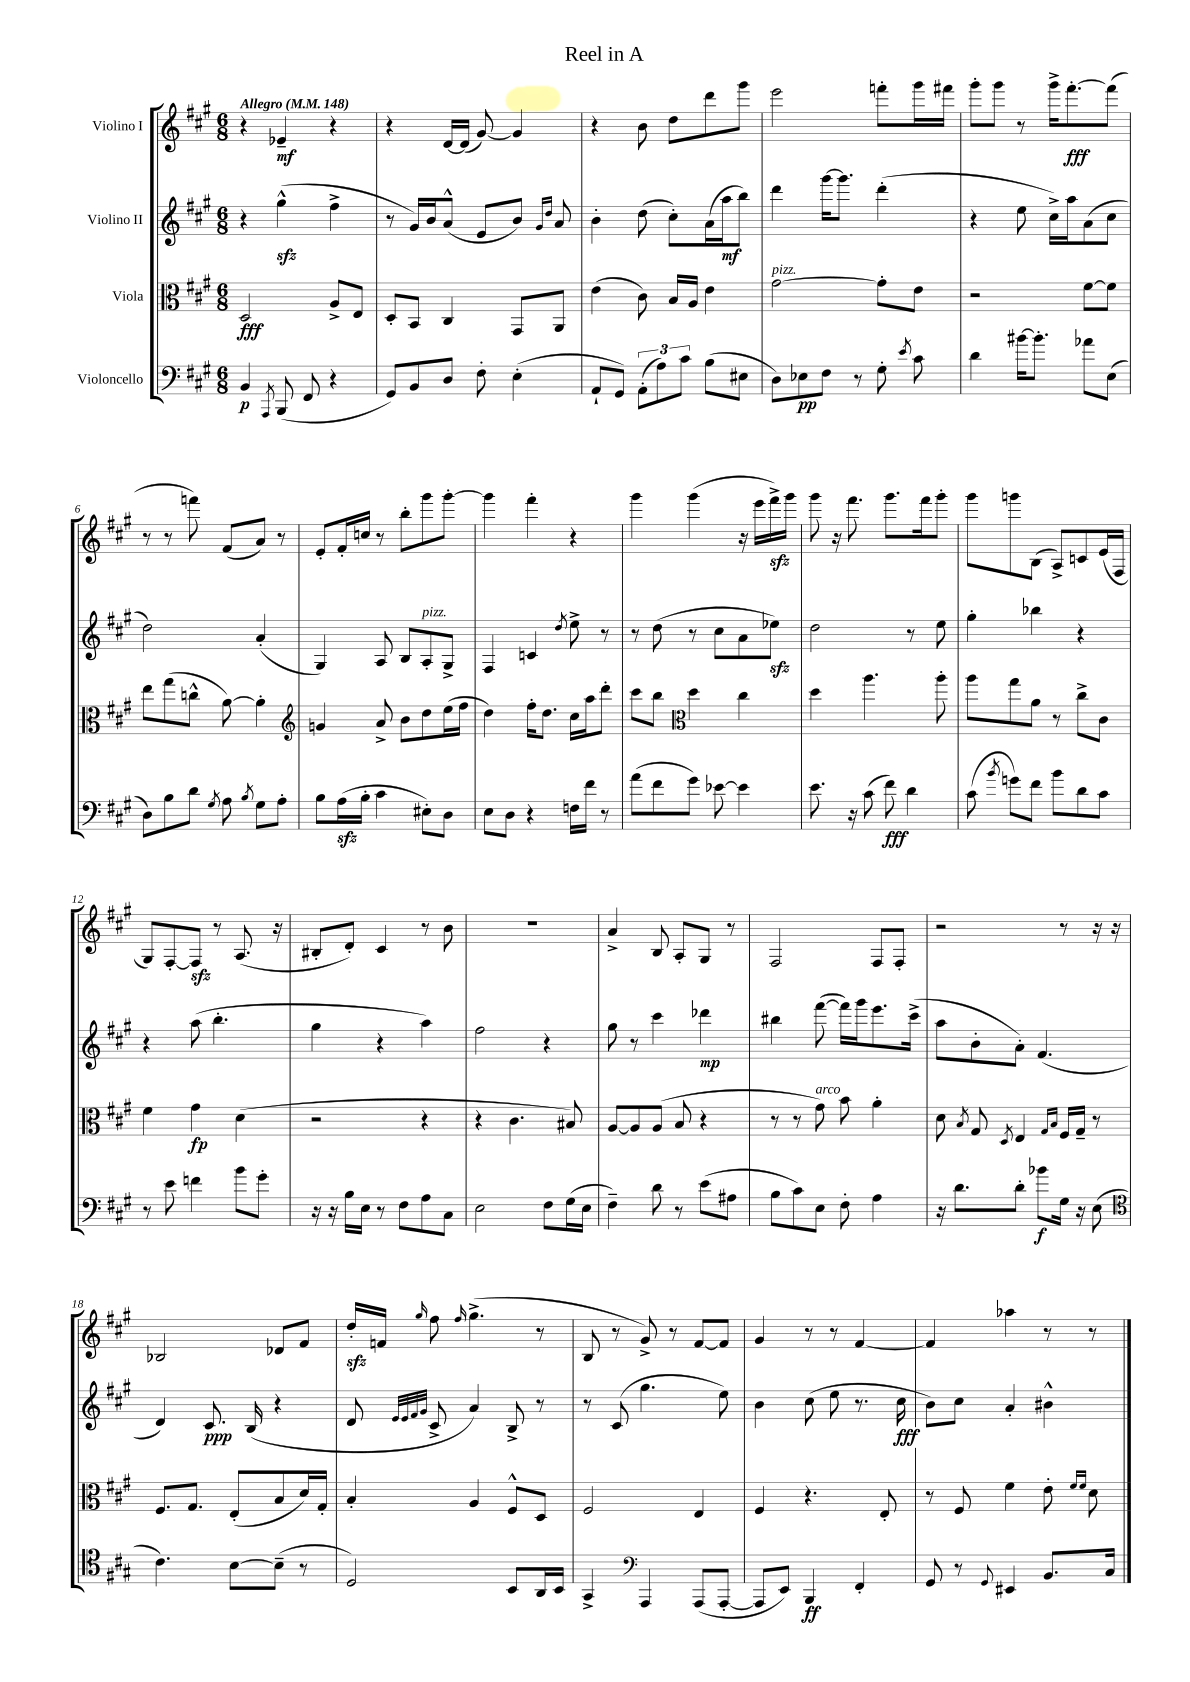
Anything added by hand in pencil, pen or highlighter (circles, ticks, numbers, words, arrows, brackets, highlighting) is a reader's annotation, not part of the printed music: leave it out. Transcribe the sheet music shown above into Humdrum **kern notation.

**kern	**dynam	**kern	**dynam	**kern	**dynam	**kern	**dynam
*part4	*part4	*part3	*part3	*part2	*part2	*part1	*part1
*staff4	*staff4	*staff3	*staff3	*staff2	*staff2	*staff1	*staff1
*I"Violoncello	*	*I"Viola	*	*I"Violino II	*	*I"Violino I	*
*clefF4	*	*clefC3	*	*clefG2	*	*clefG2	*
*k[f#c#g#]	*	*k[f#c#g#]	*	*k[f#c#g#]	*	*k[f#c#g#]	*
*M6/8	*	*M6/8	*	*M6/8	*	*M6/8	*
*MM148	*	*MM148	*	*MM148	*	*MM148	*
=1	=1	=1	=1	=1	=1	=1	=1
!	!	!	!	!	!	!LO:TX:a:B:t=Allegro	!
4BB/	p	2D/	fff	4r	.	4r	.
8qAAA/	.	.	.	.	.	.	.
(8BBB/	.	.	.	(4gg#zz^^\	.	4e-X~/	mf
8FF#/	.	.	.	.	.	.	.
4r	.	8A^/L	.	4ff#^\	.	4r	.
.	.	8E/J	.	.	.	.	.
=2	=2	=2	=2	=2	=2	=2	=2
8GG#/L)	.	8D'/L	.	8r	.	4r	.
8BB/	.	8BB/J	.	16g#/LL)	.	.	.
.	.	.	.	16b/J	.	.	.
8D/J	.	4C#/	.	(8a^^/J	.	[16d/LL	.
.	.	.	.	.	.	(16d/JJ]	.
8F#'\	.	.	.	8e/L	.	[8g#/)	.
(4E'\	.	8GG#/L	.	8b/J)	.	4g#/]	.
.	.	.	.	16qqg#/LL	.	.	.
.	.	.	.	16qqdd/JJ	.	.	.
.	.	8AA/J	.	8a/	.	.	.
=3	=3	=3	=3	=3	=3	=3	=3
8AA`/L	.	(4e\	.	4b'\	.	4r	.
8GG#/J)	.	.	.	.	.	.	.
(12AA'\L	.	8c#\)	.	(8dd\	.	8b\	.
12A\)	.	.	.	.	.	.	.
.	.	16B/LL	.	8cc#'\L)	.	8dd\L	.
12c#\J	.	.	.	.	.	.	.
.	.	16A/JJ	.	.	.	.	.
(8B\L	.	4e\	.	(16a\L	.	8ddd\	.
.	.	.	.	16aa\J	mf	.	.
8E#X\J	.	.	.	8bb\J)	.	8ggg#\J	.
=4	=4	=4	=4	=4	=4	=4	=4
!	!	!LO:TX:a:i:t=pizz.	!	!	!	!	!
8D\L)	.	[2g#\	.	4ddd\	.	2eee\	.
8E-X\	pp	.	.	.	.	.	.
8F#\J	.	.	.	[16ggg#\KL	.	.	.
.	.	.	.	8.ggg#\J]	.	.	.
8r	.	.	.	.	.	.	.
8G#'\	.	8g#'\L]	.	(4ddd'\	.	8fffn'\L	.
8qe/	.	.	.	.	.	.	.
8c#\	.	8e\J	.	.	.	16ggg#\L	.
.	.	.	.	.	.	16fff#X\JJ	.
=5	=5	=5	=5	=5	=5	=5	=5
4d\	.	2r	.	4r	.	8ggg#'\L	.
.	.	.	.	.	.	8ggg#\J	.
[16b#X\KL	.	.	.	8ee\	.	8r	.
8.b#'\J]	.	.	.	.	.	.	.
.	.	.	.	16cc#^\LL)	.	16ggg#^\KL	.
.	.	.	.	16aa\J	.	[8.fff#'\	fff
8a-X\L	.	[8f#\L	.	(8a\	.	.	.
(8E\J	.	8f#\J]	.	8cc#\J	.	(8fff#\J]	.
!!LO:LB:g=z
=6	=6	=6	=6	=6	=6	=6	=6
8D\L)	.	8ee\L	.	2dd\)	.	8r	.
8B\	.	(8gg#\	.	.	.	8r	.
8d\J	.	8ccn^^\J	.	.	.	8fffn\)	.
8qG#/	.	.	.	.	.	.	.
8A\	.	[8a\)	.	.	.	(8f#/L	.
8qB/	.	.	.	.	.	.	.
8G#\L	.	4a'\]	.	(4a'/	.	8a/J)	.
8A'\J	.	.	.	.	.	8r	.
=7	=7	=7	=7	=7	=7	=7	=7
*	*	*clefG2	*	*	*	*	*
8B\L	.	4gn/	.	4G#/)	.	8e'/L	.
(16Azz\L	.	.	.	.	.	16f#'/L	.
16B'\JJ	.	.	.	.	.	16ccn/JJ	.
4c#\	.	8a^/	.	8A/	.	8r	.
.	.	8b\L	.	8B/L	.	8bb'\L	.
!	!	!	!	!LO:TX:a:i:t=pizz.	!	!	!
8E#X'\L)	.	8dd\	.	8A'/	.	8ggg#\	.
8D\J	.	(16ee\L	.	8G#^/J	.	[8ggg#'\J	.
.	.	16ff#\JJ	.	.	.	.	.
=8	=8	=8	=8	=8	=8	=8	=8
8E\L	.	4dd\)	.	4F#/	.	4ggg#\]	.
8D\J	.	.	.	.	.	.	.
4r	.	16ff#'\KL	.	4cn/	.	4fff#'\	.
.	.	8.dd\J	.	.	.	.	.
.	.	.	.	8qdd/	.	.	.
16Fn\LL	.	16cc#\LL	.	8ee^\	.	4r	.
16f#\JJ	.	16aa\J	.	.	.	.	.
8r	.	8ddd'\J	.	8r	.	.	.
=9	=9	=9	=9	=9	=9	=9	=9
(8a\L	.	8ccc#\L	.	8r	.	4ggg#\	.
8f#\	.	8bb\J	.	(8dd\	.	.	.
*	*	*clefC3	*	*	*	*	*
8g#\J)	.	4dd\	.	8r	.	(4ggg#\	.
[8e-X\	.	.	.	8cc#\L	.	.	.
4e-\]	.	4cc#\	.	8a\	.	16r	.
.	.	.	.	.	.	16eee\LL	.
.	.	.	.	8ee-Xzz\J)	.	16fff#zz^\)	.
.	.	.	.	.	.	16ggg#\JJ	.
=10	=10	=10	=10	=10	=10	=10	=10
8.e\	.	4dd\	.	2dd\	.	8ggg#\	.
.	.	.	.	.	.	16r	.
16r	.	.	.	.	.	8.fff#\	.
(8c#\	.	4.aa\	.	.	.	.	.
8f#\)	fff	.	.	.	.	8.ggg#\L	.
4d\	.	.	.	8r	.	.	.
.	.	.	.	.	.	16fff#\k	.
.	.	8aa'\	.	8ee\	.	8ggg#'\J	.
=11	=11	=11	=11	=11	=11	=11	=11
(8c#\	.	8aa\L	.	4gg#'\	.	8ggg#\L	.
8qb/	.	.	.	.	.	.	.
8gn\L)	.	8gg#\	.	.	.	8gggn\	.
8f#\J	.	8a\J	.	4bb-X\	.	(8B\J	.
8b\L	.	8r	.	.	.	8A^/L)	.
8d\	.	8cc#^\L	.	4r	.	8cn/	.
8c#\J	.	8c#\J	.	.	.	(16e/L	.
.	.	.	.	.	.	16F#/JJ	.
!!LO:LB:g=z
=12	=12	=12	=12	=12	=12	=12	=12
8r	.	4f#\	.	4r	.	8G#/L)	.
8e\	.	.	.	.	.	[8F#'/	.
4fn\	.	4g#\	fp	(8aa\	.	8F#zz/J]	.
.	.	.	.	4.bb'\	.	8r	.
8b\L	.	(4d\	.	.	.	(8.A/	.
8g#'\J	.	.	.	.	.	.	.
.	.	.	.	.	.	16r	.
=13	=13	=13	=13	=13	=13	=13	=13
16r	.	2r	.	4gg#\	.	8B#X'/L	.
16r	.	.	.	.	.	.	.
16B\LL	.	.	.	.	.	8d'/J)	.
16E\JJ	.	.	.	.	.	.	.
8r	.	.	.	4r	.	4c#/	.
8F#\L	.	.	.	.	.	.	.
8A\	.	4r	.	4aa\)	.	8r	.
8C#\J	.	.	.	.	.	8b\	.
=14	=14	=14	=14	=14	=14	=14	=14
2E\	.	4r	.	2ff#\	.	2.r	.
.	.	4.c#\	.	.	.	.	.
8F#\L	.	.	.	4r	.	.	.
(16G#\L	.	8B#X/)	.	.	.	.	.
16E\JJ	.	.	.	.	.	.	.
=15	=15	=15	=15	=15	=15	=15	=15
4F#~\)	.	[8A/L	.	8gg#\	.	4a^/	.
.	.	8A/]	.	8r	.	.	.
8d\	.	(8A/J	.	4ccc#\	.	8B/	.
8r	.	8B/	.	.	.	8A'/L	.
(8e\L	.	4r	.	4ddd-X\	mp	8G#/J	.
8A#X\J	.	.	.	.	.	8r	.
=16	=16	=16	=16	=16	=16	=16	=16
8B\L	.	8r	.	4bb#X\	.	2F#/	.
8c#\)	.	8r	.	.	.	.	.
!	!	!LO:TX:a:i:t=arco	!	!	!	!	!
8E\J	.	8g#\)	.	([8fff#\	.	.	.
8F#'\	.	8b\	.	16fff#\LL])	.	.	.
.	.	.	.	16ggg#\J	.	.	.
4A\	.	4a'\	.	8.eee\	.	8F#/L	.
.	.	.	.	.	.	8F#'/J	.
.	.	.	.	(16ccc#^\Jk	.	.	.
=17	=17	=17	=17	=17	=17	=17	=17
16r	.	8d\	.	8aa\L	.	2r	.
8.d\L	.	.	.	.	.	.	.
.	.	8qB/	.	.	.	.	.
.	.	8G#/	.	8b'\	.	.	.
.	.	8qD/	.	.	.	.	.
8d'\J	.	4E/	.	8a'\J)	.	.	.
8b-X\L	f	.	.	(4.f#/	.	.	.
.	.	16qqG#/LL	.	.	.	.	.
.	.	16qqB/JJ	.	.	.	.	.
16G#\Jk	.	16F#/LL	.	.	.	8r	.
16r	.	16G#~/JJ	.	.	.	.	.
(8E\	.	8r	.	.	.	16r	.
.	.	.	.	.	.	16r	.
!!LO:LB:g=z
=18	=18	=18	=18	=18	=18	=18	=18
*clefC4	*	*	*	*	*	*	*
4.c#\)	.	8.F#/L	.	4d/)	.	2B-X/	.
.	.	8.G#/J	.	.	.	.	.
.	.	.	.	8.c#/	ppp	.	.
[8B\L	.	(8E'/L	.	.	.	.	.
.	.	.	.	(16B/	.	.	.
(8B~\J]	.	8B/	.	4r	.	8d-X/L	.
8r	.	16d/L)	.	.	.	8f#/J	.
.	.	16G#'/JJ	.	.	.	.	.
=19	=19	=19	=19	=19	=19	=19	=19
2D/)	.	4B'/	.	8d/	.	16ddzz'/LL	.
.	.	.	.	.	.	16fn/JJ	.
.	.	.	.	32qqe/LLL	.	.	.
.	.	.	.	32qqe/	.	.	.
.	.	.	.	32qqf#/	.	.	.
.	.	.	.	32qqg#/JJJ	.	16qqgg#/	.
.	.	.	.	8c#^/	.	8ff#\	.
.	.	.	.	.	.	16qqff#/	.
.	.	4A/	.	4a/)	.	(4.gg#^\	.
8BB/L	.	8F#^^/L	.	8B^/	.	.	.
16AA/L	.	8D/J	.	8r	.	8r	.
16BB/JJ	.	.	.	.	.	.	.
=20	=20	=20	=20	=20	=20	=20	=20
4GG#^/	.	2F#/	.	8r	.	8B/	.
.	.	.	.	(8c#/	.	8r	.
*clefF4	*	*	*	*	*	*	*
4AAA/	.	.	.	4.gg#\	.	8g#^/)	.
.	.	.	.	.	.	8r	.
(8AAA/L	.	4E/	.	.	.	[8f#/L	.
[8AAA'/J	.	.	.	8ee\)	.	8f#/J]	.
=21	=21	=21	=21	=21	=21	=21	=21
8AAA/L]	.	4F#/	.	4b\	.	4g#/	.
8EE/J)	.	.	.	.	.	.	.
4BBB/	ff	4.r	.	(8cc#\	.	8r	.
.	.	.	.	8ee\	.	8r	.
4FF#'/	.	.	.	8.r	.	[4f#/	.
.	.	8E'/	.	.	.	.	.
.	.	.	.	16cc#\	fff	.	.
=22	=22	=22	=22	=22	=22	=22	=22
8GG#/	.	8r	.	8b\L)	.	4f#/]	.
8r	.	8F#/	.	8cc#\J	.	.	.
8qqGG#/	.	.	.	.	.	.	.
4EE#X/	.	4f#\	.	4a'/	.	4aa-X\	.
8.BB/L	.	8e'\	.	4b#X^^\	.	8r	.
.	.	16qqf#/LL	.	.	.	.	.
.	.	16qqf#/JJ	.	.	.	.	.
.	.	8d\	.	.	.	8r	.
16C#/Jk	.	.	.	.	.	.	.
==	==	==	==	==	==	==	==
*-	*-	*-	*-	*-	*-	*-	*-
